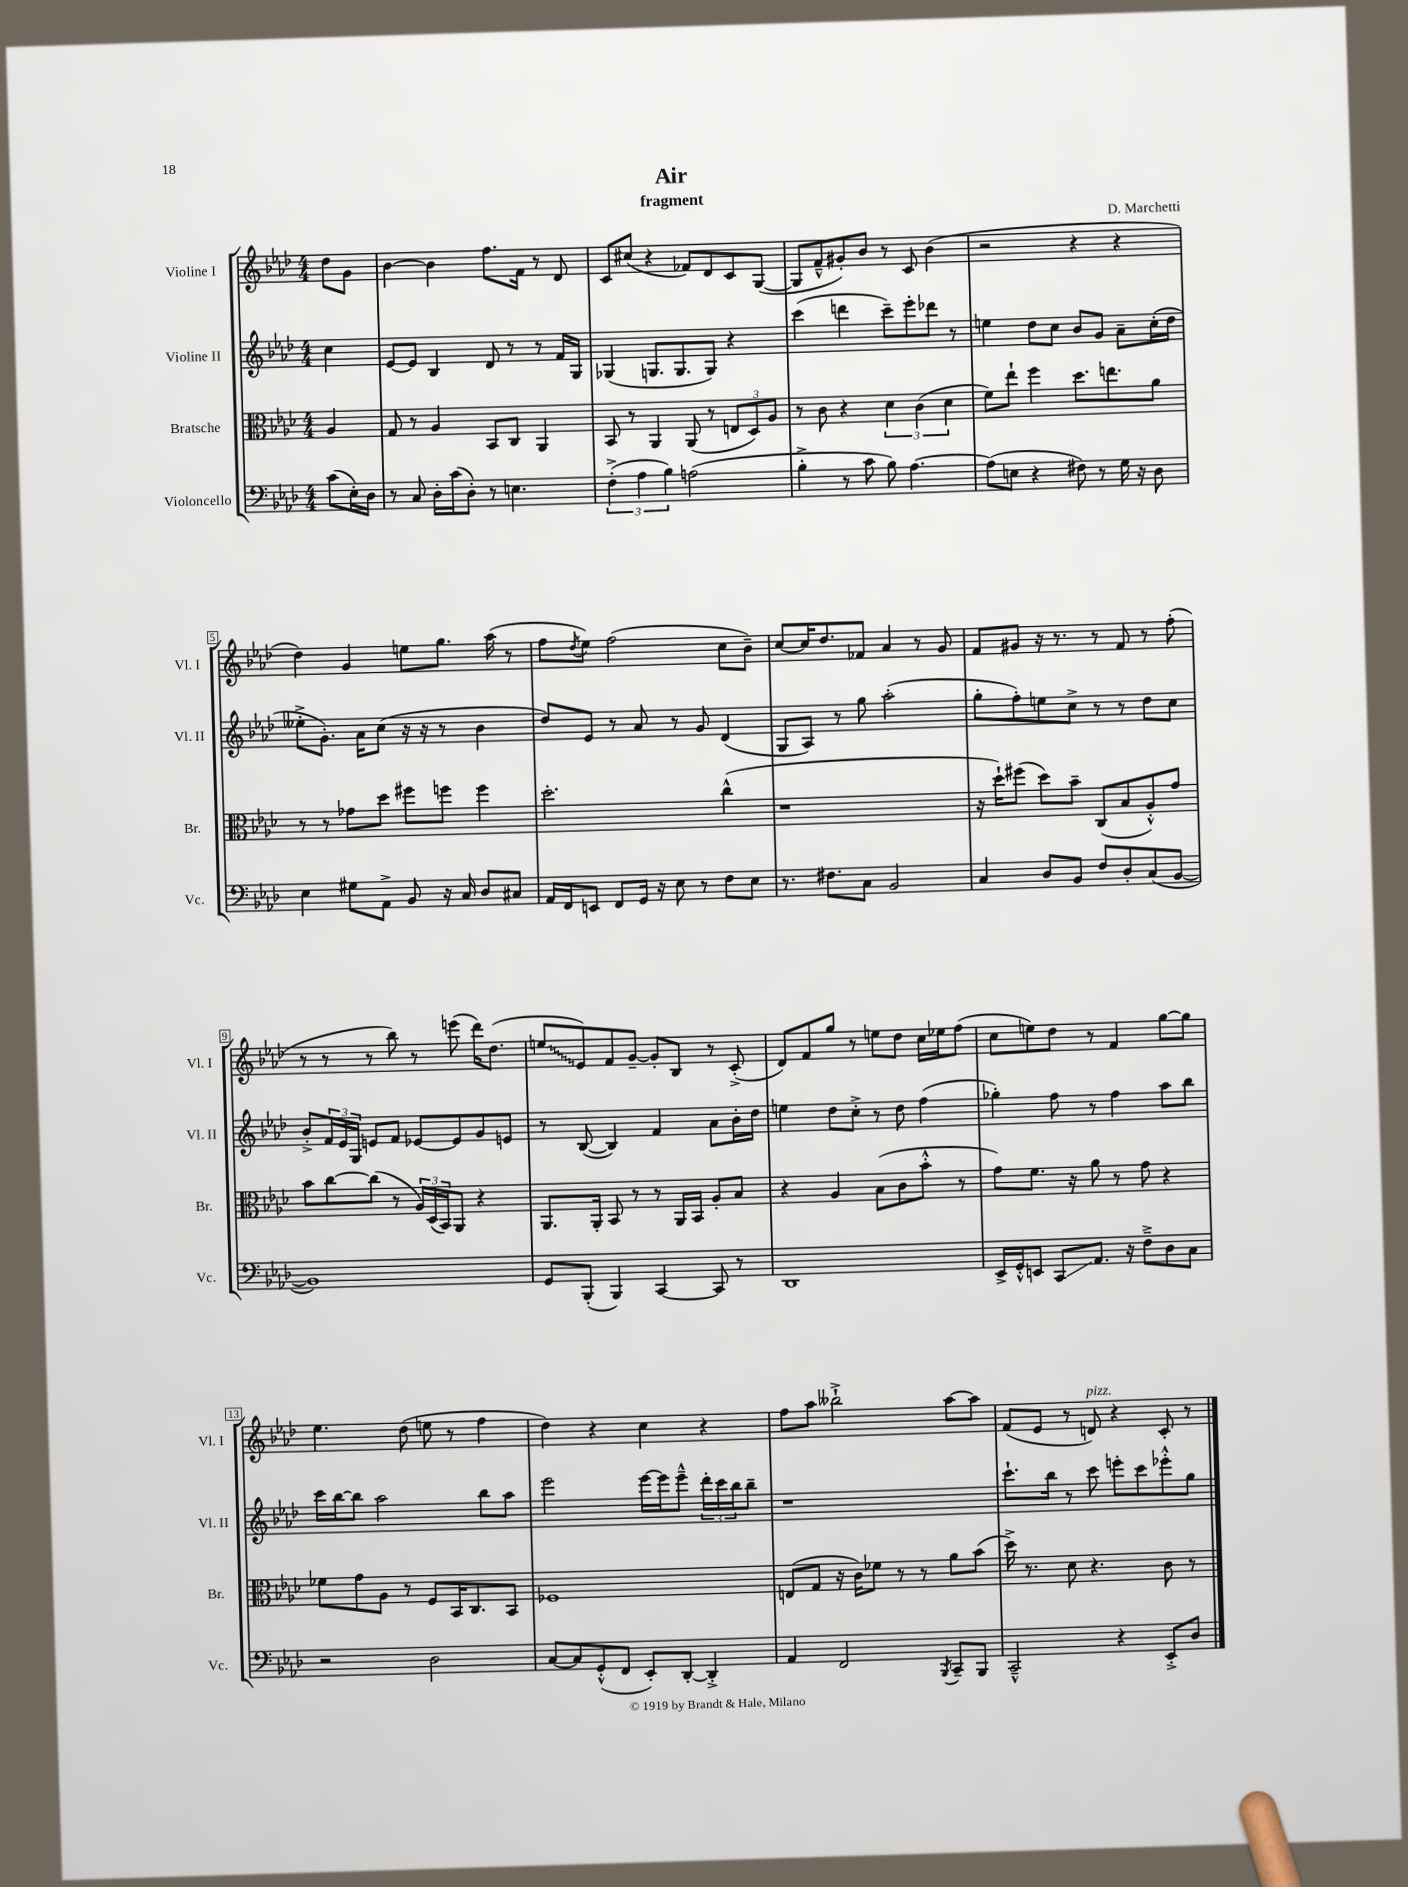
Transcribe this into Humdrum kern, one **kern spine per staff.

**kern	**kern	**kern	**kern
*staff4	*staff3	*staff2	*staff1
*clefF4	*clefC3	*clefG2	*clefG2
*k[b-e-a-d-]	*k[b-e-a-d-]	*k[b-e-a-d-]	*k[b-e-a-d-]
*M4/4	*M4/4	*M4/4	*M4/4
(8c\L	4A-/	4cc\	8dd-\L
16E-'\L)	.	.	8g\J
16D-\JJ	.	.	.
=	=	=	=
8r	8G/	[8e-/L	[4b-\
8C/	8r	8e-/]J	.
16D-'\LL	4A-/	4B-/	4b-\]
(16c\J	.	.	.
8D-'\J)	.	.	.
8r	8BB-/L	8d-/	8.ff\L
4.E\	8C/J	8r	.
.	.	.	16f\Jk
.	4AA-/	8r	8r
.	.	16f/LL	8d-/
.	.	16G/JJ	.
=	=	=	=
(6F'^\	8BB-/	(4G-/	8c/L
.	8r	.	(8cc#/J
6A-\	.	.	.
.	4AA-/	8.G/L	4r
6B-\)	.	.	.
.	.	8.G/	.
(2A\	(8AA-/	.	8f-/L)
.	8r	8G/J)	8d-/
.	12E/L	4r	8c/
.	12D-/)	.	.
.	.	.	([8G/J
.	12A-/J	.	.
=	=	=	=
4B-'^\	8r	(4ccc\	8G/]L
.	8c\	.	8f~^^/
8r	4r	4ddd\	8g#'/)
8c\	.	.	8b-/J
8B-\)	6d-\	8ccc~\L)	8r
[4.A-\	.	8eee-'\	8c/
.	(6c\	.	.
.	.	8ddd-\J	(4b-\
.	6d-\	.	.
.	.	8r	.
=	=	=	=
(8A-\]L	8f\L)	4ee\	2r
8E\J	8ee-`\J	.	.
4r	4ff\	8dd-\L	.
.	.	8cc\J	.
8F#\)	8.dd-\L	8b-/L	4r
8r	.	8g/J	.
.	8.ee\	.	.
16G\	.	8a-~\L	4r
16r	.	.	.
8D-\	8a-\J	(16cc'\L	.
.	.	16dd-\JJ	.
=	=	=	=
4E-\	8r	8ee--'^\L	4dd-\)
.	8r	8.g'\J)	.
8G#\L	8g-\L	.	4g/
.	.	16a-\LK	.
8AA-^\J	8dd-\J	(8cc\J	.
8BB-/	8ff#\L	16r	8ee\L
.	.	16r	.
16r	8ff\J	8r	8.gg\J
16C/	.	.	.
8D-/L	4ff\	4b-\	.
.	.	.	(16aa-\
8C#/J	.	.	8r
=	=	=	=
16AA-/LL	2.dd-'\	8dd-/L)	8ff\L
16FF/J	.	.	.
.	.	.	8qdd-/
8EE/J	.	8e-/J	8ee-\J)
8FF/L	.	8r	(2ff\
16GG/Jk	.	8a-/	.
16r	.	.	.
8E-\	.	8r	.
8r	.	8g/	.
8F\L	(4cc^^\	(4d-/	8cc\L
8E-\J	.	.	8b-~\J)
=	=	=	=
8.r	1r	8G/L	[8cc/L
.	.	8A-/J)	16cc/]K
8.F#\L	.	.	8.dd-/
.	.	8r	.
8C\J	.	8gg\	8f-/J
2BB-/	.	(2aa-'\	4a-/
.	.	.	8r
.	.	.	8g/
=	=	=	=
4C/	16r	8gg'\L	8f/L
.	16dd-`\LK)	.	.
.	(8ff#\J	8ff'\)	8g#/J
8D-/L	8dd-\L)	8ee\	16r
.	.	.	8.r
8BB-/J	8b-~\J	8cc^\J	.
8F/L	(8C/L	8r	8r
8D-'/	8B-/	8r	8f/
(8C/	8A-'^^/)	8dd-\L	8r
[8BB-/J	8g/J	8cc\J	(8ff'\
=	=	=	=
1BB-])	8b-\L	8b-'^/L	8r
.	[8cc\	24f/L	8r
.	.	24e-/	.
.	.	24G/JJ	.
.	(8cc\]J	8e/L	8r
.	8r	8f/J	8bb-\)
.	24A-/LL)	[8e-/L	8r
.	(24D-/	.	.
.	24BB-/J)	.	.
.	8AA-/J	8e-/]	(8eee\
.	4r	8g/	16ddd-\LK)
.	.	.	(8.dd-\J
.	.	8e/J	.
=	=	=	=
8GG/L	8.AA-/L	8r	8ee/L
(8BBB-'/J	.	([8B-/	8e-/)
.	16AA-'/Jk	.	.
4BBB-/)	8BB-/	4B-/])	8f/
.	8r	.	[8g~/J
[4CC/	8r	4f/	8g'/]L
.	16AA-/LL	.	8B-/J
.	16BB-/JJ	.	.
8CC/]	8A-'/L	8a-\L	8r
8r	8B-/J	16b-'\L	(8c'^/
.	.	16dd-\JJ	.
=	=	=	=
1DD-	4r	4ee\	8d-/L)
.	.	.	8f/
.	4A-/	8dd-\L	8gg/J
.	.	8cc'^\J	8r
.	(8B-\L	8r	8ee\L
.	8c\	8dd-\	8dd-\J
.	8b-'^^\J	(4ff\	16cc\LL
.	.	.	16ee-\J
.	8r	.	(8ff\J
=	=	=	=
16EE-^/LL	8g\L)	4gg-'\)	8cc\L
16GG'^^/J	.	.	.
8EE/J	8.f\J	.	8ee\)
8CC/L	.	8ff\	8dd-\J
.	16r	.	.
8.AA-/J	8a-\	8r	8r
.	8r	4ff\	4f/
16r	.	.	.
8F~^\L	8g\	.	.
8D-\	4r	8aa-\L	[8gg\L
8C\J	.	8bb-\J	8gg\]J
=	=	=	=
2r	8f-\L	16ccc\LL	4.ee-\
.	.	[16bb-\J	.
.	8g\	8bb-\]J	.
.	8A-\J	2aa-\	.
.	8r	.	(8dd-\
2D-\	8F/L	.	8ee\
.	16BB-/K	.	8r
.	8.C/	.	.
.	.	8bb-\L	4ff\
.	8BB-/J	8aa-\J	.
=	=	=	=
[8C/L	1F-	2eee-\	4dd-\)
8C/]	.	.	.
(8GG'^^/	.	.	4r
8FF/J	.	.	.
8EE-'/L)	.	[16eee-\LL	4cc\
.	.	16eee-\]J	.
[8DD-'/J	.	8eee-~^^\J	.
4DD-'^/]	.	24ddd-'\LL	4r
.	.	24ccc\	.
.	.	24bb-\J	.
.	.	8bb-~\J	.
=	=	=	=
4AA-/	(8E/L	1r	8ff\L
.	8G/J	.	8aa-\J
2FF/	16r	.	2bb--`^\
.	16c\LK)	.	.
.	8f-\J	.	.
.	8r	.	.
.	8r	.	.
8qBBB-/	.	.	.
8CC~/L	8a-\L	.	[8aa-\L
8BBB-/J	(8b-\J	.	8aa-\]J
=	=	=	=
2CC~^^/	16dd-^\)	8.ccc`\L	(8f/L
.	8.r	.	.
.	.	.	8e-/J
.	.	16bb-\Jk	.
.	8d-\	8r	8r
.	4.r	8ccc\	8d/)
4r	.	8eee'\L	4r
.	.	8ccc\	.
8EE-'^/L	8c\	8eee-'^^\	8c'/
8D-/J	8r	8gg\J	8r
==	==	==	==
*-	*-	*-	*-
